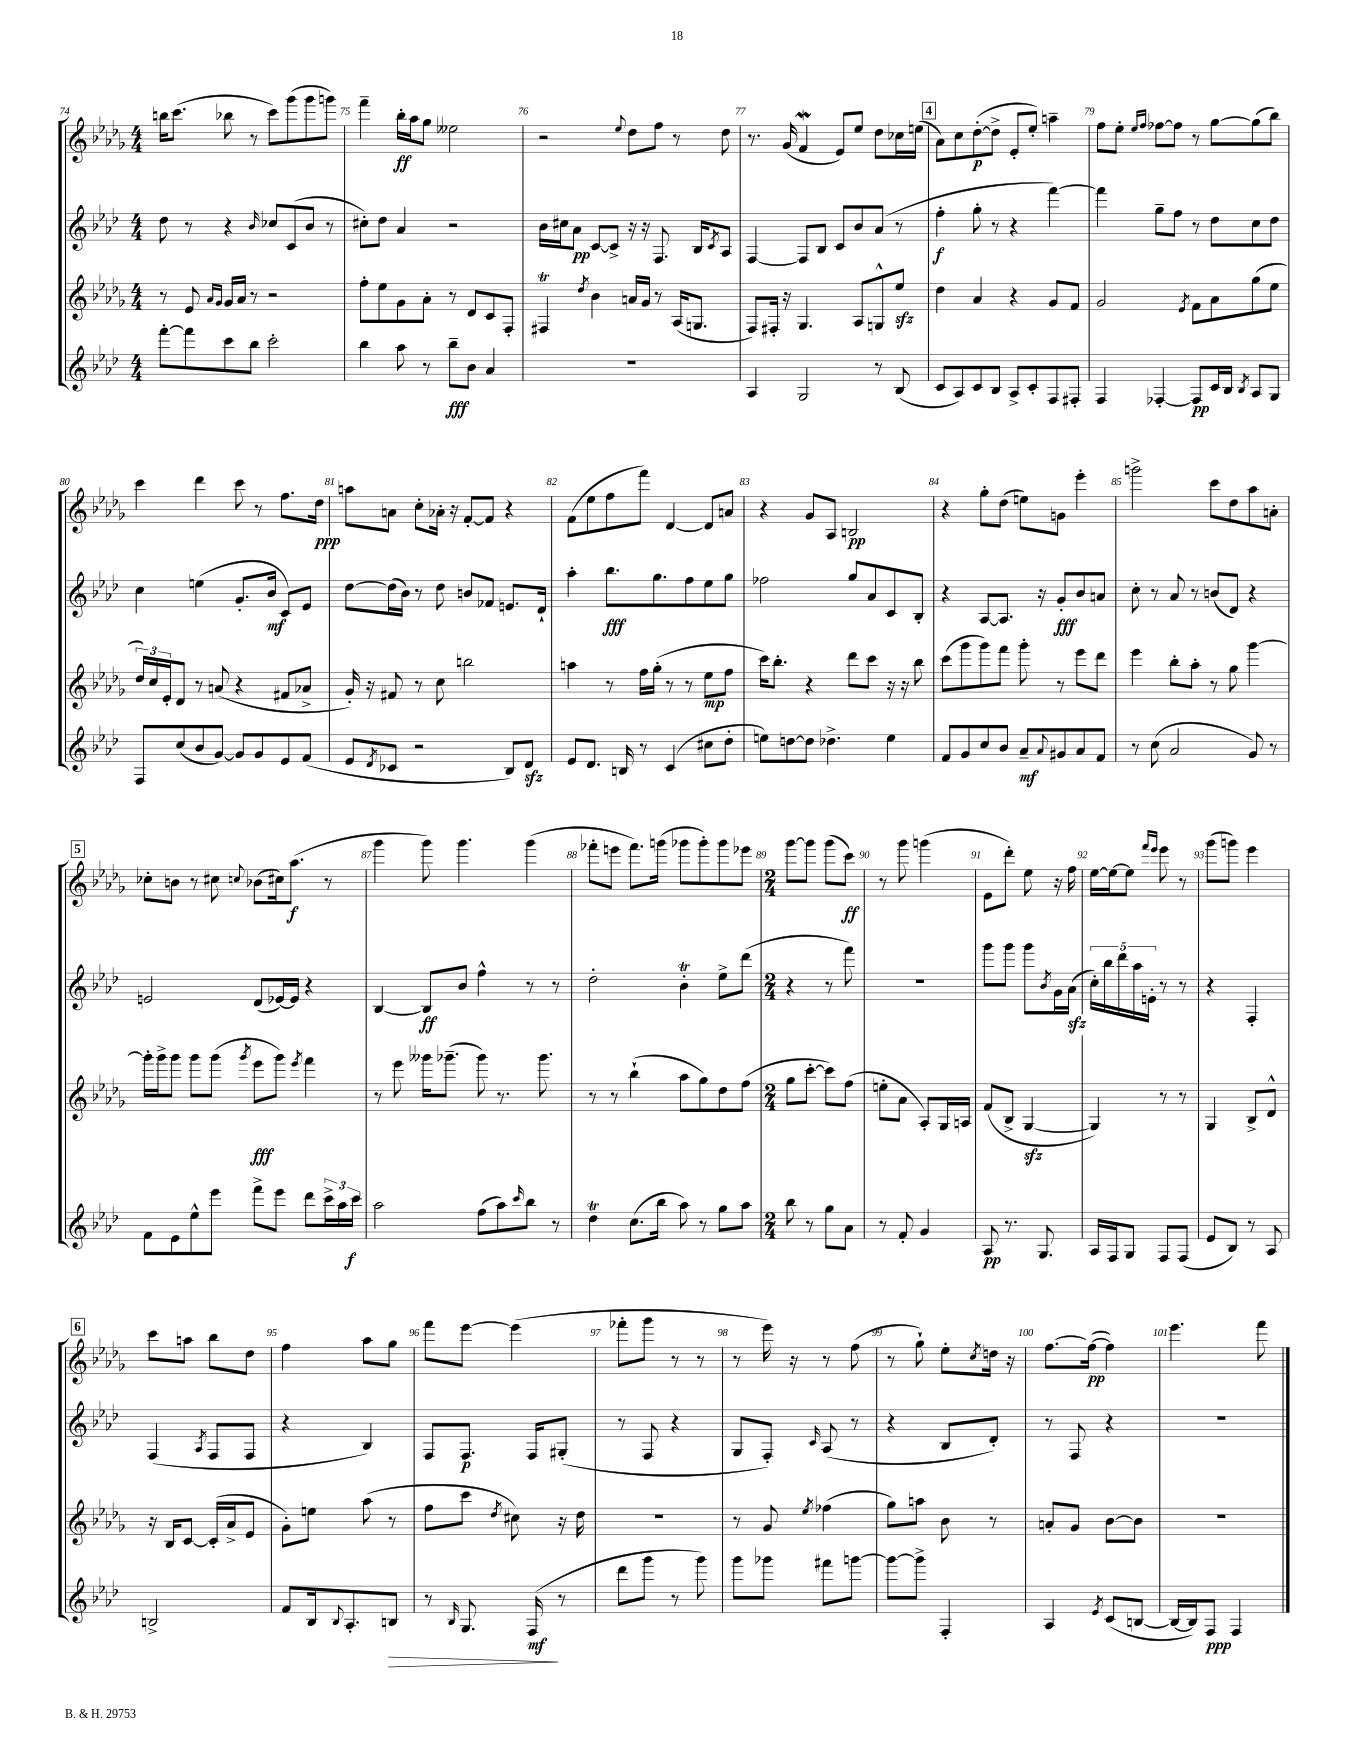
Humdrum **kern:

**kern	**kern	**kern	**kern
*staff4	*staff3	*staff2	*staff1
*clefG2	*clefG2	*clefG2	*clefG2
*k[b-e-a-d-]	*k[b-e-a-d-g-]	*k[b-e-a-d-]	*k[b-e-a-d-g-]
*M4/4	*M4/4	*M4/4	*M4/4
[8fff'	8r	8dd-	16bb
.	.	.	(8.ccc
8fff]	8e-	8r	.
.	16qqa-	.	.
.	16qqg-	.	.
8ccc	16g-	4r	8bb-
.	16a-	.	.
8bb-	8r	.	8r
.	.	16qqb-	.
2ccc'	2r	8cc-	8ccc)
.	.	(8c	(8ggg-
.	.	8b-	8ggg-
.	.	8r	8ggg)
=	=	=	=
4bb-	8ff'	8cc#')	4fff~
.	8ee-	8dd-	.
8aa-	8g-	4a-	16bb-'
.	.	.	16aa-
8r	8a-'	.	8gg-
8bb-~	8r	2r	2ee--
8b-	8d-	.	.
4a-	8c	.	.
.	8F'	.	.
=	=	=	=
1r	4F#	16b-	2r
.	.	16cc#	.
.	.	8a-	.
.	8qdd-	.	.
.	4b-	[8c	.
.	.	8c^]	.
.	.	.	8qqee-
.	16a	16r	8dd-
.	16g-	16r	.
.	8r	8.F	8ff
.	(16A-	.	8r
.	8.G	16B-	.
.	.	8qc	.
.	.	8A-	8dd-
=	=	=	=
4A-	8F)	[4F	8.r
.	16F#'	.	.
.	16r	.	(16g-
2G	4.G-	8F]	4f
.	.	8B-	.
.	.	8c	8e-)
.	8A-	8b-	8ee-
8r	8G^^	(8a-	8dd-
(8B-	8ee-	8r	16cc-
.	.	.	(16ee
=	=	=	=
8c	4dd-	4ff'	8a-)
8A-)	.	.	8cc
8c	4a-	8gg'	([8dd-'
8B-	.	8r	8dd-^]
8A-^	4r	4r	8e-'
8c'	.	.	8ee-')
8F	8g-	[4fff)	4aa~
8F#'	8f	.	.
=	=	=	=
4F	2g-	4fff]	8ff
.	.	.	8ee-'
.	.	.	16qqee-
.	.	.	16qqff
[4F-'	.	8gg~	[8ff-
.	.	8ff	8ff-]
.	8qe-	.	.
8F-]	8f	8r	8r
16c	8a-	8dd-	[8gg-
16B-	.	.	.
8qB-	.	.	.
8A-	(8gg-	8cc	(8gg-]
8G	8ee-	8dd-	8bb-)
=	=	=	=
8F	24dd-)	4cc	4ccc
.	24cc	.	.
.	24e-'	.	.
(8cc	8d-	.	.
8b-	8r	(4ee	4ddd-
[8g)	(8a	.	.
8g]	4r	8.g'	8ccc
8g	.	.	8r
.	.	16b-	.
8e-	8f#	8c)	8.ff
(8f	8a-^	8e-	.
.	.	.	16dd-
=	=	=	=
8e-	16g-')	[8dd-	8aa
.	16r	.	.
8qd-	.	.	.
8c-	8f#	(16dd-]	8a
.	.	16b-)	.
2r	8r	8r	8cc'
.	8cc	8dd-	16a-'
.	.	.	16r
.	2bb	8b	[8f'
.	.	8f-	8f]
8B-)	.	8.e	4r
8d-	.	.	.
.	.	16d-`	.
=	=	=	=
8e-	4aa	4aa-'	(8f
8.d-	.	.	8ee-
.	8r	8.bb-	8ff
16B	.	.	.
8r	16ff	.	8fff)
.	(16gg-'	8.gg	.
(4c	8r	.	[4d-
.	8r	8ff	.
8cc#	8ee-	8ee-	8d-]
8dd-'	8ff	8gg	8a
=	=	=	=
8ee)	16ccc)	2ff-	4r
.	8.bb-'	.	.
[8dd	.	.	.
8dd]	4r	.	8g-
4.dd-^	.	.	8A-
.	8ddd-	8gg	2B
.	8ccc	8a-	.
4ee	16r	8c	.
.	16r	.	.
.	8bb-	8B-'	.
=	=	=	=
8f	(8ccc	4r	4r
8g	8ggg-	.	.
8cc	8ggg-)	[8A-	8gg-'
8b-	8fff	8.A-]	(8dd-
8a-~	8ggg-'	.	8ee)
.	.	16r	.
8qqa-	.	.	.
8g#	8r	8g'	8g
8a-	8eee-	8b-	4eee-'
8f	8ddd-	8a	.
=	=	=	=
8r	4eee-	8cc'	2ggg^
(8cc	.	8r	.
2a-	8bb-'	8a-	.
.	8aa-'	8r	.
.	8r	(8b	8ccc
.	8gg-	8d-)	8dd-
8g)	[4ggg-	4r	8aa-
8r	.	.	8a'
=	=	=	=
8f	16ggg-']	2e	8cc-'
.	16ggg-^	.	.
8e-	8ggg-	.	8b
8ee-^^	8ggg-	.	8r
8eee-	(8ggg-	.	8cc#
.	8qggg-	.	8qqcc
8fff^	8eee-	(8d-	(8b-
8eee-	8ggg-)	[16e-)	16cc#)
.	.	16e-]	(8.aa-
.	8qeee-	.	.
8ddd-	4fff	4r	.
24ccc^	.	.	8r
24aa-	.	.	.
24ccc	.	.	.
=	=	=	=
2aa-	8r	[4B-	4ggg-
.	8eee-	.	.
.	16ggg--	8B-]	8ggg-)
.	(8.ggg-~	.	.
.	.	8b-	4.ggg-
(8ff	8ggg-)	4ff^^	.
8aa-)	8.r	.	.
16qqccc	.	.	.
8bb-	.	8r	(4ggg-
.	8.ggg-	.	.
8r	.	8r	.
=	=	=	=
4dd-	8r	2dd-'	8fff-'
.	8r	.	8eee
(8.cc	(4bb-`	.	8.fff-)
16bb-	.	.	(16ggg
8aa-)	8aa-	4b-'	8ggg-
8r	8gg-)	.	8ggg-')
8gg	8dd-	8ee-^	8ggg-
8aa-	(8ff	(8ddd-	8eee-
=	=	=	=
*M2/4	*M2/4	*M2/4	*M2/4
8bb-	8gg-	4r	[8ggg-
8r	[8ccc'	.	8ggg-]
8gg	8ccc])	8r	(8ggg-
8a-	(8ff	8fff)	8ccc)
=	=	=	=
8r	8ee'	2r	8r
8f'	8a-	.	8ggg-
4g	8A-')	.	(4ggg
.	16G-	.	.
.	16A	.	.
=	=	=	=
8A-	(8f	8ggg	8e-
8.r	8B-^	8ggg	8ddd-')
.	[4G-	8ggg	8ee-
8.G	.	.	.
.	.	8qb-	.
.	.	16g	16r
.	.	(16a-	16ff
=	=	=	=
16A-	4G-])	20cc')	[16ee-
.	.	20bb-	.
16F	.	.	16ee-_
.	.	20ddd-	.
8G	.	.	8ee-]
.	.	20aa-	.
.	.	20e'	.
.	.	.	16qqfff
.	.	.	16qqeee-
8F	8r	8r	8eee-
(8F	8r	8r	8r
=	=	=	=
8e-	4G-	4r	(8ggg-
8B-)	.	.	8ggg)
8r	8B-^	4F'	4eee-
8A-	8d-^^	.	.
=	=	=	=
2B^	16r	(4F	8ccc
.	16B-	.	.
.	[8c	.	8aa
.	.	8qA-	.
.	(16c']	8F	8bb-
.	16a-^	.	.
.	8e-	8F	8dd-
=	=	=	=
8f	8g-')	4r	4ff
16B-	8ee	.	.
8qqB-	.	.	.
8.A-'	.	.	.
.	(8aa-	4B-)	8aa-
8B	8r	.	8gg-
=	=	=	=
8r	8ff	8F	8fff
16qqB-	.	.	.
8.G	8ccc	8.F	[8eee-
.	8qdd-	.	.
.	8cc#)	.	(4eee-]
(16F	.	16F	.
8r	16r	(8G#'	.
.	16dd-	.	.
=	=	=	=
8ddd-	2r	8r	8fff-'
8ggg	.	8F	8ggg-
8r	.	4r	8r
8ggg)	.	.	8r
=	=	=	=
8ggg	8r	8G	8r
8ggg-	8g-	8F')	16eee-)
.	.	.	16r
.	8qee-	16qqc	.
8fff#	(4ff-	(8A-	8r
[8ggg	.	8r	(8ff
=	=	=	=
8ggg_	8gg-)	4r	8r
8ggg^]	8aa	.	8gg-`)
4F'	8b-	8B-	8ee-'
.	.	.	8qcc
.	8r	8d-')	16dd
.	.	.	16r
=	=	=	=
4A-	8a'	8r	[8.ff
.	8g-	8F	.
.	.	.	(16ff_
8qe-	.	.	.
(8c	[8b-	4r	4ff])
[8B	8b-]	.	.
=	=	=	=
16B_	2r	2r	4.eee-
16B])	.	.	.
8F	.	.	.
4F	.	.	.
.	.	.	8fff
==	==	==	==
*-	*-	*-	*-
